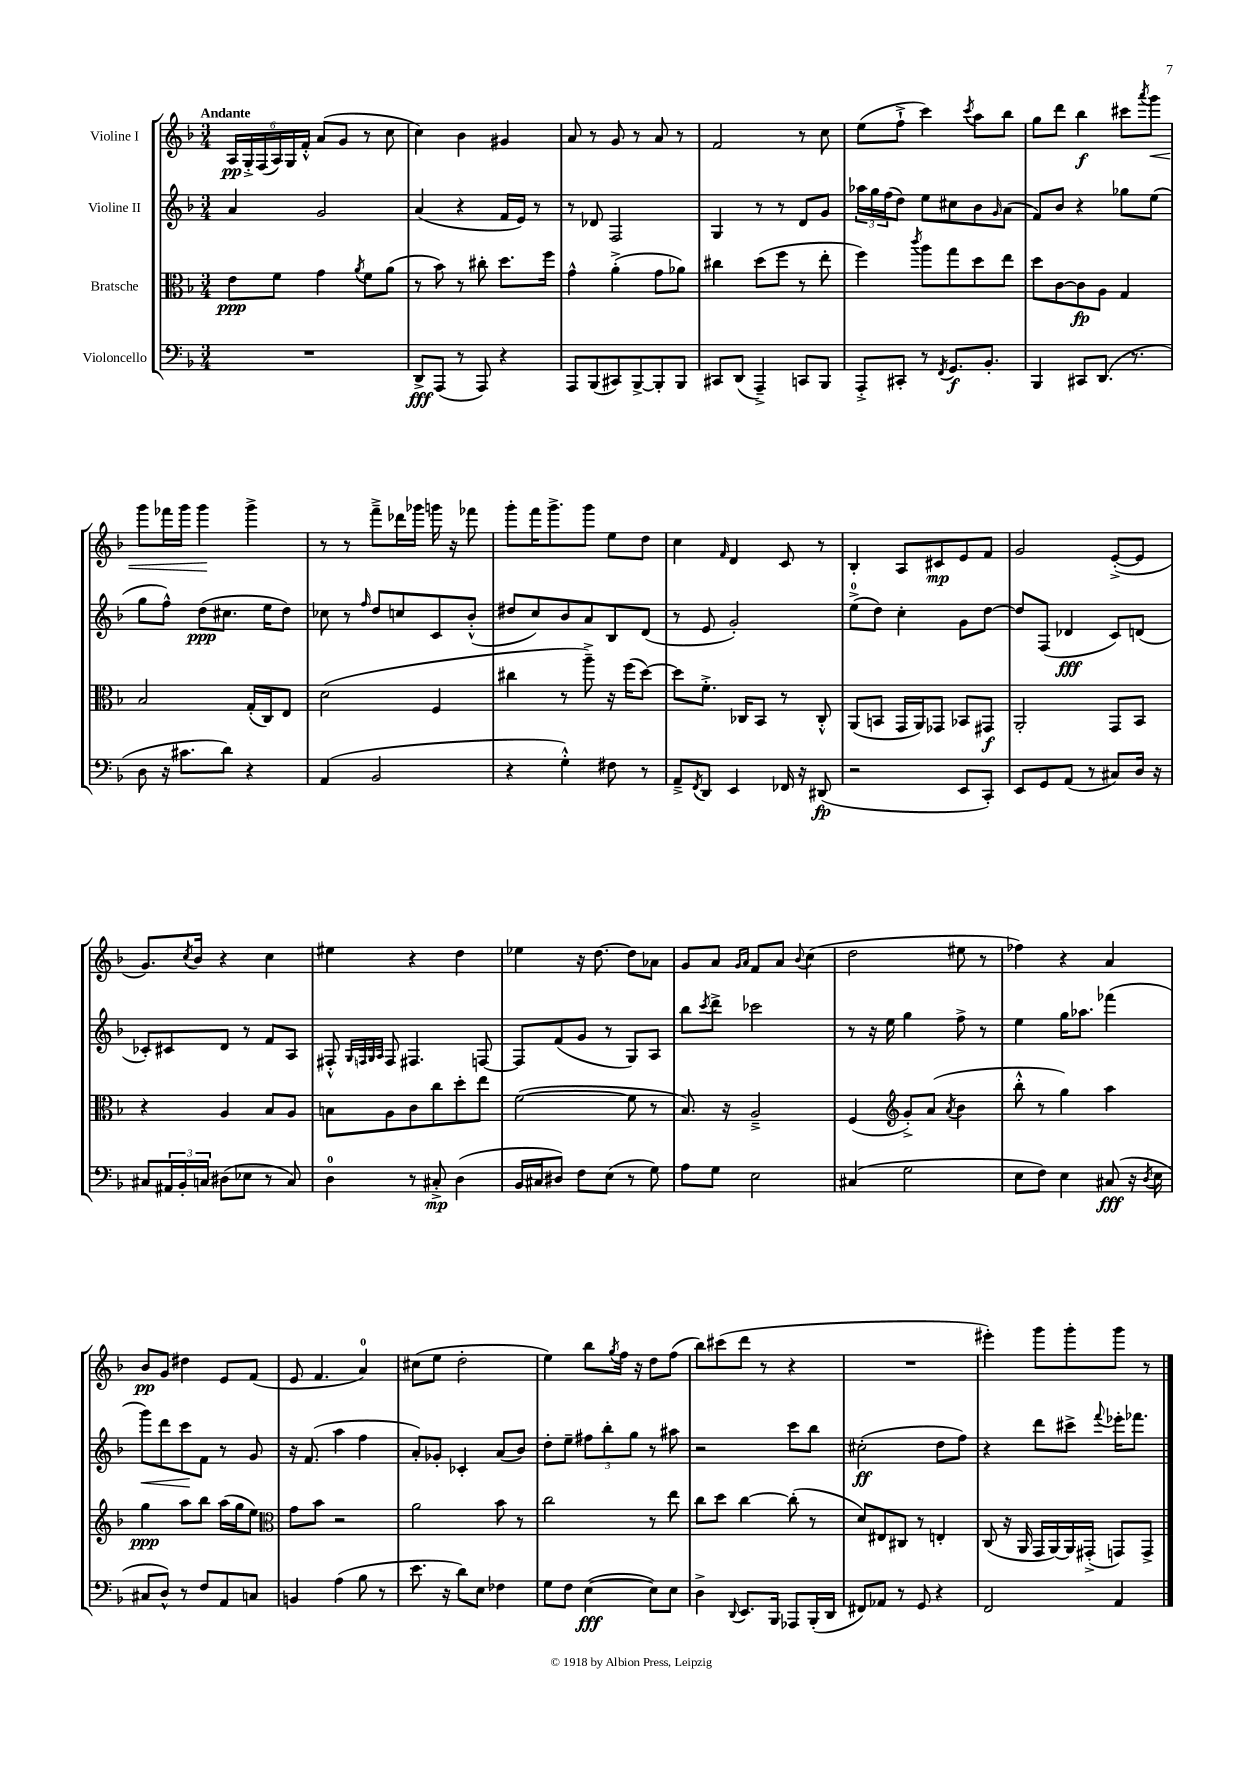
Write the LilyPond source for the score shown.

<<
\new StaffGroup <<
\new Staff = "s0" \with { instrumentName = "Violine I" } {
    \clef treble \key f \major \numericTimeSignature \time 3/4 \tempo "Andante"
    \tuplet 6/4 { a16\pp g16-.-> f16( a16) g16 f'16-.-^ } a'8( g'8 r8 c''8 |
    c''4) bes'4 gis'4 |
    a'8 r8 g'8 r8 a'8 r8 |
    f'2 r8 c''8 |
    e''8( f''8-!-> c'''4) \acciaccatura { c'''8 } a''8 bes''8 |
    g''8 d'''8 bes''4\f cis'''8 \acciaccatura { a'''8 } g'''8\< |
    g'''8 fes'''16 g'''16 g'''4\! g'''4-> |
    r8 r8 f'''8---> des'''16 ges'''16 g'''16 r16 fes'''8 |
    g'''8-. f'''16 g'''8.-> g'''8 e''8 d''8 |
    c''4 \grace { f'16 } d'4 c'8 r8 |
    bes4-. a8 cis'8\mp e'8 f'8 |
    g'2 e'8~-.->( e'8 |
    g'8.) \acciaccatura { c''8 } bes'16 r4 c''4 |
    eis''4 r4 d''4 |
    ees''4 r16 d''8.~ d''8 aes'8 |
    g'8 a'8 \grace { g'16 a'16 } f'8 a'8 \appoggiatura { bes'8 } c''4( |
    d''2 eis''8 r8 |
    fes''4) r4 a'4 |
    bes'8\pp g'8 dis''4 e'8 f'8( |
    e'8 f'4. a'4-0) |
    cis''8( e''8 d''2-. |
    e''4) bes''8 \acciaccatura { g''8 } f''16 r16 d''8 f''8( |
    bes''8) cis'''8( d'''8 r8 r4 |
    R2. |
    eis'''4-.) g'''8 g'''8-. g'''8 r8 \bar "|." |
}
\new Staff = "s1" \with { instrumentName = "Violine II" } {
    \clef treble \key f \major \numericTimeSignature \time 3/4
    a'4 g'2 |
    a'4( r4 f'16 e'16) r8 |
    r8 des'8 f2 |
    g4 r8 r8 d'8 g'8 |
    \tuplet 3/2 { aes''16 g''16 f''16( } d''8) e''8 cis''8 bes'8 \grace { g'16 } a'8( |
    f'8) bes'8 r4 ges''8 e''8( |
    g''8 f''8-^) d''8\ppp( cis''8. e''16 d''8) |
    ces''8 r8 \grace { f''16 } d''8 c''8 c'8 bes'8-.-^( |
    dis''8 c''8) bes'8 a'8 bes8 d'8( |
    r8 e'8 g'2-.) |
    e''8-0->( d''8) c''4-. g'8 d''8~ |
    d''8 f8( des'4\fff c'8) d'8( |
    ces'8-.) cis'8 d'8 r8 f'8 a8 |
    fis8-.-^ \grace { g32 f32 g32 a32 } f8 fis4. f8~ |
    f8 f'8( g'8 r8 g8) a8 |
    bes''8 \acciaccatura { c'''8 } d'''8-> ces'''2 |
    r8 r16 e''16 g''4 f''8-> r8 |
    e''4 g''16 aes''8. fes'''4( |
    g'''8\<) d'''8 c'''8\! f'8 r8 g'8 |
    r16 f'8.( a''4 f''4 |
    a'8-.) ges'8-. ces'4-. a'8( bes'8) |
    d''8-. e''8-- \tuplet 3/2 { fis''8 bes''8-. g''8 } r8 ais''8 |
    r2 c'''8 bes''8 |
    cis''2-.\ff( d''8 f''8) |
    r4 d'''8 cis'''8-> \appoggiatura { f'''8 } ees'''16-. fes'''8. \bar "|." |
}
\new Staff = "s2" \with { instrumentName = "Bratsche" } {
    \clef alto \key f \major \numericTimeSignature \time 3/4
    e'8\ppp f'8 g'4 \acciaccatura { a'8 } f'8 a'8( |
    r8 bes'8) r8 cis''8-. d''8. f''16 |
    g'4-^ a'4-.->( g'8 aes'8) |
    cis''4 d''8( f''8 r8 e''8-. |
    f''4) \acciaccatura { c'''8 } a''8 g''8 d''8 e''8 |
    d''8 c'8~ c'8\fp a8 g4 |
    bes2 g16-.( c16) e8 |
    d'2( f4 |
    cis''4 r8 a''8--->) r16 f''16( d''8~) |
    d''8 f'8.-.-> ces16 bes,8 r8 ces8-.-^ |
    a,8( b,8 g,16 a,16) ges,8 bes,8 gis,8\f |
    a,2-. g,8 bes,8 |
    r4 a4 bes8 a8 |
    b8 a8 c'8 c''8 d''8-. e''8 |
    f'2~( f'8 r8 |
    bes8.) r16 a2---> |
    f4( \clef treble g'8-.->) a'8( \acciaccatura { a'8 } bes'4 |
    bes''8-.-^ r8 g''4) a''4 |
    g''4\ppp a''8 bes''8 a''16( g''16 e''8) |
    \clef alto g'8 bes'8 r2 |
    a'2 bes'8 r8 |
    c''2 r8 e''8 |
    c''8 d''8 c''4~ c''8-.( r8 |
    d'8) eis8 cis8 r8 e4-. |
    c8( r16 a,16 g,16 a,16~) a,16 gis,16-.->( g,8) g,8-> \bar "|." |
}
\new Staff = "s3" \with { instrumentName = "Violoncello" } {
    \clef bass \key f \major \numericTimeSignature \time 3/4
    R2. |
    d,8->\fff a,,8( r8 a,,8) r4 |
    a,,8 bes,,8( cis,8) bes,,8~-> bes,,8-. bes,,8 |
    cis,8 d,8( a,,4--->) c,8 bes,,8 |
    a,,8-.-> cis,8-. r8 \acciaccatura { f,8 } g,8.\f bes,8.-. |
    bes,,4 cis,8 d,8.( r8. |
    d8 r16 cis'8. d'8) r4 |
    a,4( bes,2 |
    r4 g4-.-^) fis8 r8 |
    a,8---> \acciaccatura { f,8 } d,8 e,4 fes,16 r16 dis,8\fp( |
    r2 e,8 c,8-.) |
    e,8 g,8 a,8( r8 cis8) d16 r16 |
    cis8 \tuplet 3/2 { ais,16 bes,16-. c16 } dis8( ees8 r8 c8) |
    d4-0 r8 cis8-.->\mp d4( |
    bes,16 cis16 dis8) f8 e8( r8 g8) |
    a8 g8 e2 |
    cis4( g2 |
    e8 f8) e4 cis8\fff( r16 \acciaccatura { d8 } e16 |
    cis8 d8-^) r8 f8 a,8 c8 |
    b,4 a4( bes8 r8 |
    e'8. r16 d'8) e8 fes4 |
    g8 f8 e4~\fff( e8) e8 |
    d4-> \appoggiatura { d,8 } e,8. bes,,16 aes,,8 bes,,16-.( d,16 |
    fis,8) aes,8 r8 g,8 r4 |
    f,2 a,4 \bar "|." |
}
>>
>>
\layout { \context { \Score \remove "Bar_number_engraver" } }
